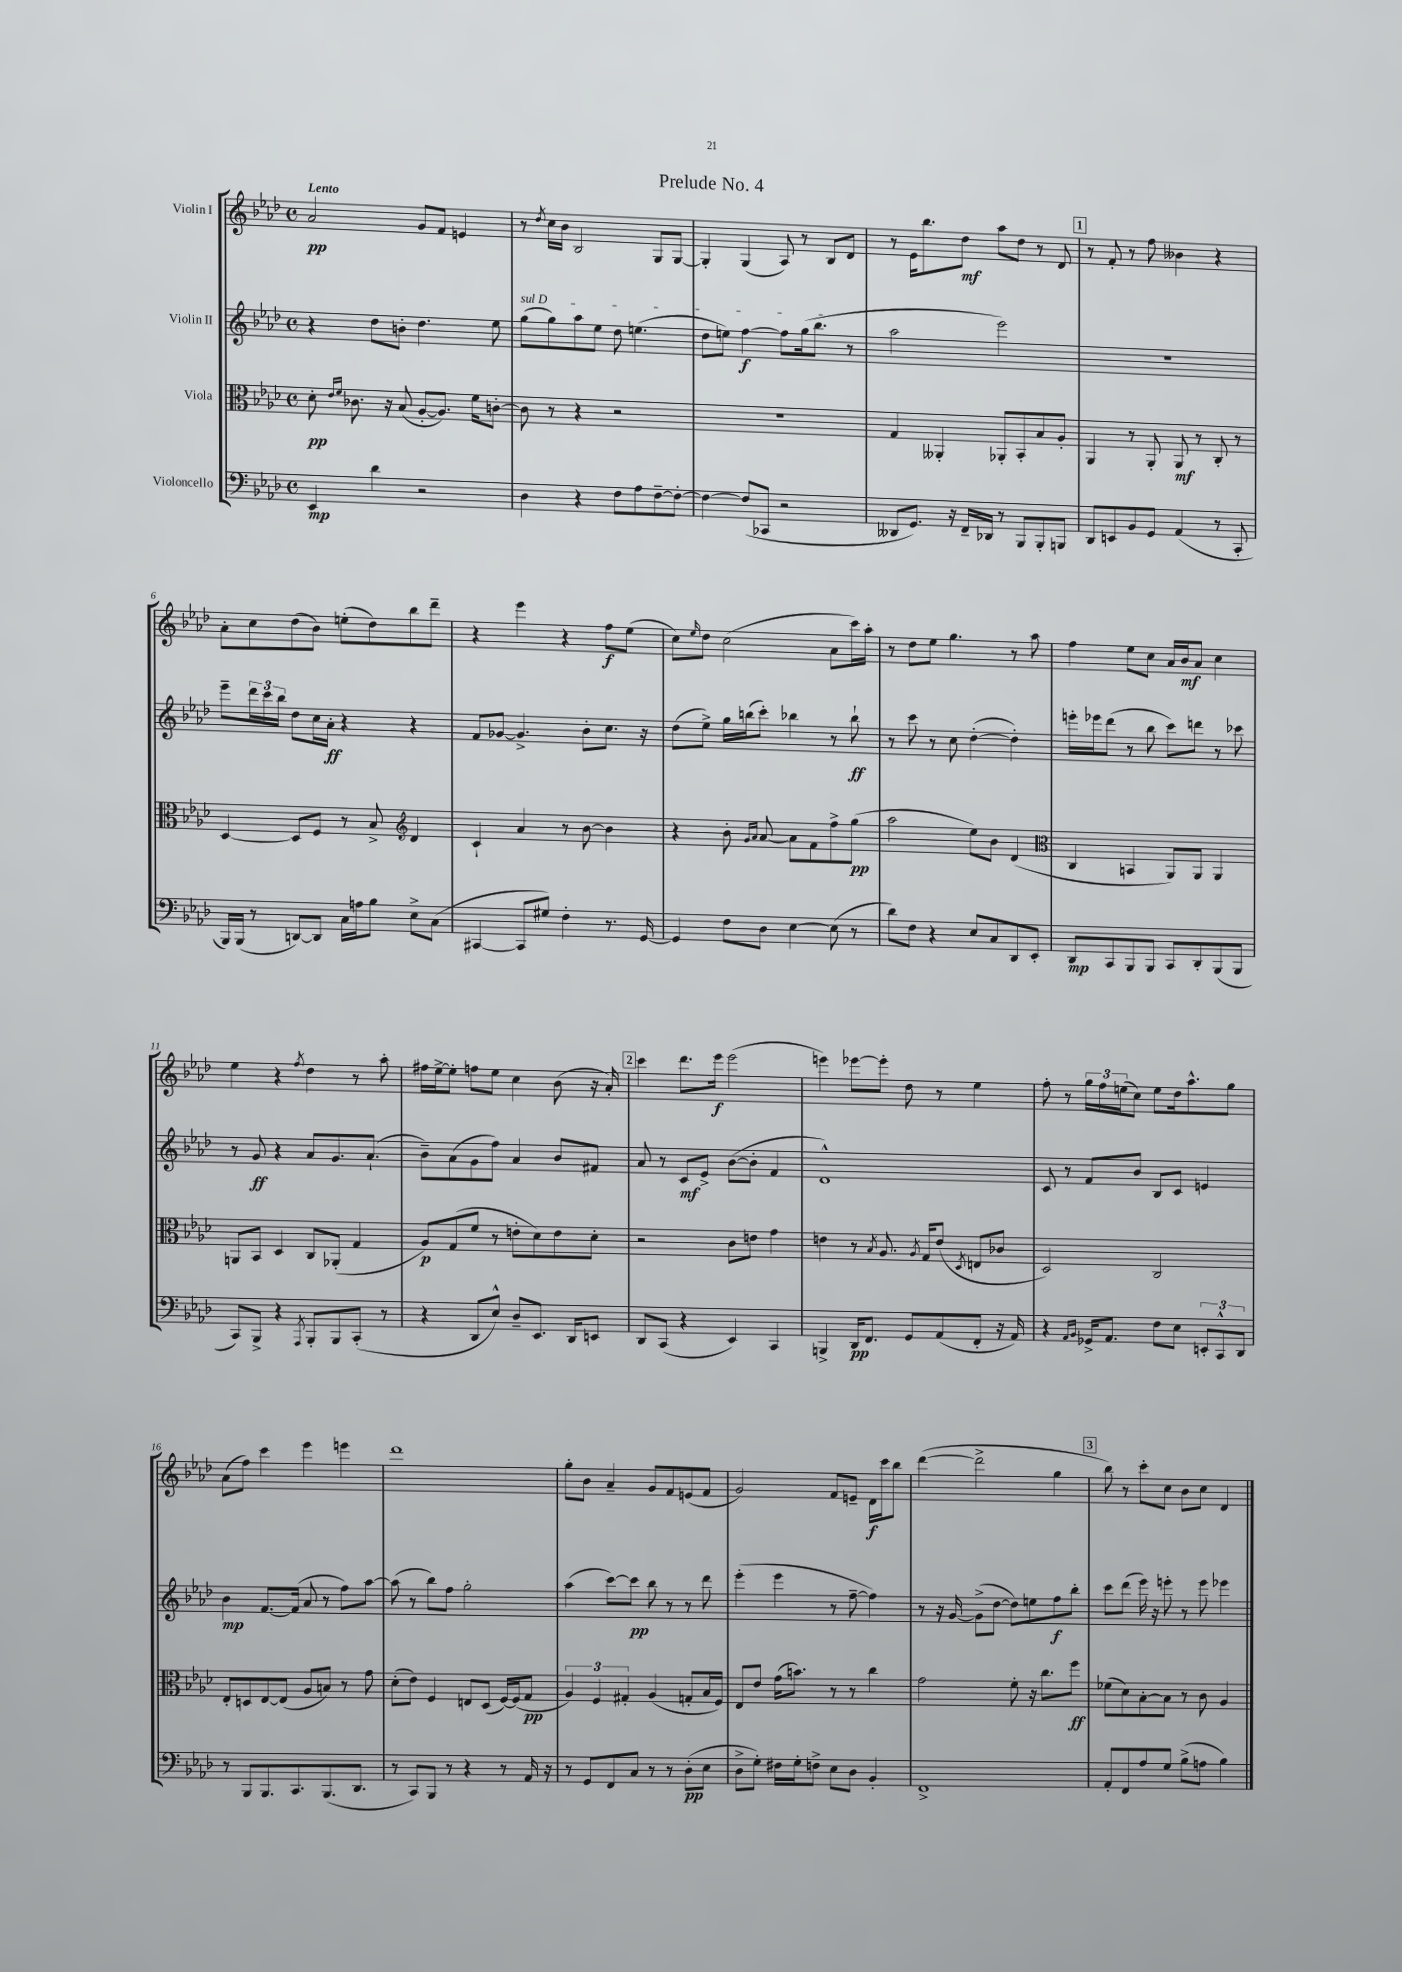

**kern	**kern	**kern	**kern
*staff4	*staff3	*staff2	*staff1
*clefF4	*clefC3	*clefG2	*clefG2
*k[b-e-a-d-]	*k[b-e-a-d-]	*k[b-e-a-d-]	*k[b-e-a-d-]
*M4/4	*M4/4	*M4/4	*M4/4
*met(c)	*met(c)	*met(c)	*met(c)
4EE-	8d-'	4r	2a-
.	16qqe-	.	.
.	16qqf	.	.
.	8.c-	.	.
4d-	.	8dd-	.
.	16r	.	.
.	(8B-	8b'	.
2r	[8A-'	4.dd-	8g
.	8.A-])	.	8f
.	.	.	4e
.	16f	.	.
.	[8c'	8ee-	.
=	=	=	=
4D-	8c]	(8gg	8r
.	.	.	8qdd-
.	8r	8gg)	16cc
.	.	.	16b-
4r	4r	8aa-	2B-
.	.	8ee-	.
8F	2r	8dd-	.
8A-	.	(4.ee	.
[8F~	.	.	8G
8F'_	.	.	[8G
=	=	=	=
4F_	1r	8dd-	4G']
.	.	8ee)	.
(8F]	.	[4ff	(4G
8CC-	.	.	.
2r	.	8ff]	8A-)
.	.	(16gg	8r
.	.	8.bb-	.
.	.	.	8B-
.	.	8r	8d-
=	=	=	=
8DD--	4G	2aa-	8r
8.GG)	.	.	16e-
.	.	.	8.bb-
.	4AA--'	.	.
16r	.	.	.
16FF~	.	.	8dd-
16DD-	.	.	.
8r	8AA-'	2eee-)	8aa-
8BBB-	8BB-'	.	8dd-
8BBB-'	8B-	.	8r
8BBB	8A-'	.	8d-
=	=	=	=
8DD-	4AA-	1r	8r
8EE	.	.	8f'
8BB-	8r	.	8r
8GG	8AA-'	.	8ff
(4AA-	8AA-	.	4b--
.	8r	.	.
8r	8C'	.	4r
8CC'	8r	.	.
=	=	=	=
16BBB-)	[4D-	8eee-~	8a-'
(16BBB-	.	.	.
8r	.	24ddd-	8cc
.	.	24ccc	.
.	.	24bb-	.
[8DD)	8D-]	8dd-	(8dd-
8DD]	8F	16cc	8b-)
.	.	16a-'	.
16C	8r	4r	(8ee'
16A	.	.	.
8B-	8B-^	.	8dd-)
*	*clefG2	*	*
8E-^	4d-	4r	8bb-
(8C	.	.	8ddd-~
=	=	=	=
[4CC#	4c`	8f	4r
.	.	[8g-	.
8CC#]	4a-	4.g-^]	4eee-
8G#)	.	.	.
4F'	8r	.	4r
.	[8b-	8b-'	.
8.r	4b-]	8.cc	8ff
.	.	.	(8ee-
[16GG	.	16r	.
=	=	=	=
4GG]	4r	(8dd-	8cc)
.	.	.	16qqee-
.	.	8ee-^)	8dd-
8F	8b-'	16gg	(2cc
.	.	(16bb	.
.	16qqg	.	.
.	16qqa-	.	.
8D-	[8a-	8ccc')	.
[4E-	8a-]	4bb-	.
.	8f	.	.
(8E-]	8ff^	8r	8a-
8r	(8gg	8bb-`	16ccc)
.	.	.	16aa-'
=	=	=	=
8d-)	2aa-	8r	8r
8F	.	8ccc	8dd-
4r	.	8r	8ee-
.	.	8cc	4.gg
8E-	8ee-)	([4dd-'	.
8C	8b-	.	.
8DD-	(4d-	4dd-'])	8r
8EE-'	.	.	8aa-
=	=	=	=
*	*clefC3	*	*
8DD-	4C	16eee'	4ff
.	.	16eee-	.
8CC	.	(8ddd-	.
8BBB-	4BB	8r	8ee-
8BBB-	.	8bb-	8cc
8CC	8AA-)	8ccc)	16a-
.	.	.	16b-
8DD-'	8AA-	8ddd	8a-
(8BBB-	4AA-	8r	4cc
8BBB-	.	8ccc-	.
=	=	=	=
8CC)	8AA	8r	4ee-
8BBB-^	8BB-	8g	.
4r	4D-	4r	4r
8qAAA-	.	.	8qff
8BBB-'	8C	8a-	4dd-
8BBB-	(8AA-'	8.g	.
(8CC'	4G	.	8r
.	.	(8.a-`	.
8r	.	.	8aa-'
=	=	=	=
4r	8A-)	8b-~)	16ff#
.	.	.	[16ee-^
.	(8G	(8a-	8ee-']
8DD-	8f	8g	8ff
8E-^^)	8r	8ff)	8ee-
8D-~	8e'	4a-	4cc
8.EE-	8d-)	.	.
.	8e	8b-	(8b-
16DD-	.	.	.
8EE	8d-'	8f#	16r
.	.	.	16a-')
=	=	=	=
8DD-	2r	8a-	4ccc
(8CC	.	8r	.
4r	.	8c	8.ddd-
.	.	8e-^	.
.	.	.	16eee-
4EE-)	8c	([8b-	(2eee-
.	8e	8b-']	.
4CC	4g	4f	.
=	=	=	=
4BBB^	4e	1d-^^)	4eee)
16DD-	8r	.	[8eee-
8.FF	.	.	.
.	8qB-	.	.
.	8.A-	.	8eee-']
8GG	.	.	8dd-
.	8qA-	.	.
.	16G	.	.
(8AA-	(8e	.	8r
.	8qD-	.	.
8FF'	8E	.	4ee-
16r	8c-	.	.
16AA-)	.	.	.
=	=	=	=
4r	2D-)	8c	8ff'
.	.	8r	8r
16qqAA-	.	.	.
16qqBB-	.	.	.
16GG-^	.	8f	24gg
.	.	.	24ff
8.AA-	.	.	.
.	.	.	(24ee
.	.	8b-	8cc)
8F	2C	8B-	8ee
8E-	.	8c	16dd-
.	.	.	8.aa-^^
12EE'	.	4e	.
12CC^^	.	.	.
.	.	.	8gg
12DD-	.	.	.
=	=	=	=
8r	8E-'	4b-	(8a-
8BBB-	8D	.	8ff)
8.BBB-	[8E-	[8.f	4ccc
.	(8E-]	.	.
8.CC	.	(16f]	.
.	8A-	8a-	4eee-
(8.BBB-	8B)	8r	.
.	8r	8ff)	4eee
8.DD-	.	.	.
.	8g	[8aa-	.
=	=	=	=
8r	(8d-'	(8aa-]	1ddd-
8CC)	8e-)	8r	.
8BBB-	4F	8bb-)	.
8r	.	8ff	.
4r	8E	2gg'	.
.	(8D-	.	.
8r	[16F)	.	.
.	(16F]	.	.
16AA-	8G	.	.
16r	.	.	.
=	=	=	=
8r	6A-)	(4aa-	8gg'
8GG	.	.	8b-
.	6F	.	.
8FF	.	[8ccc)	4a-~
.	6G#'	.	.
8C	.	8ccc]	.
8r	(4A-	8bb-	8g
8r	.	8r	8f
(8D-'	8G'	8r	(8e
8E-	16B-	8ddd-	8f
.	16F)	.	.
=	=	=	=
8D-^	8E-	(4eee-'	2g)
8G')	8e-	.	.
16F#	(16g	4eee-	.
16G'	8.b)	.	.
8F^	.	.	.
8E-	8r	8r	8f
8D-	8r	[8ff~	8e~
4BB-'	4cc	4ff])	16d-
.	.	.	16ccc
.	.	.	8bb-
=	=	=	=
1FF^	2g	8r	([4ddd-
.	.	16r	.
.	.	[16g	.
.	.	(8g^]	2ddd-^]
.	.	[8dd-	.
.	8f'	8dd-])	.
.	16r	8ee	.
.	8.cc	.	.
.	.	8ff	4gg
.	8ff	8bb-'	.
=	=	=	=
8AA-'	(8f-	8ccc	8bb-)
8FF	8d-)	(8ddd-	8r
8A-	[8B-'	16eee-)	8ccc'
.	.	16r	.
8G	8B-]	8eee'	8cc
(8B-^	8r	8r	8b-
8A	8c	8eee	8cc
4B-)	4A-	4eee-	4d-
==	==	==	==
*-	*-	*-	*-
